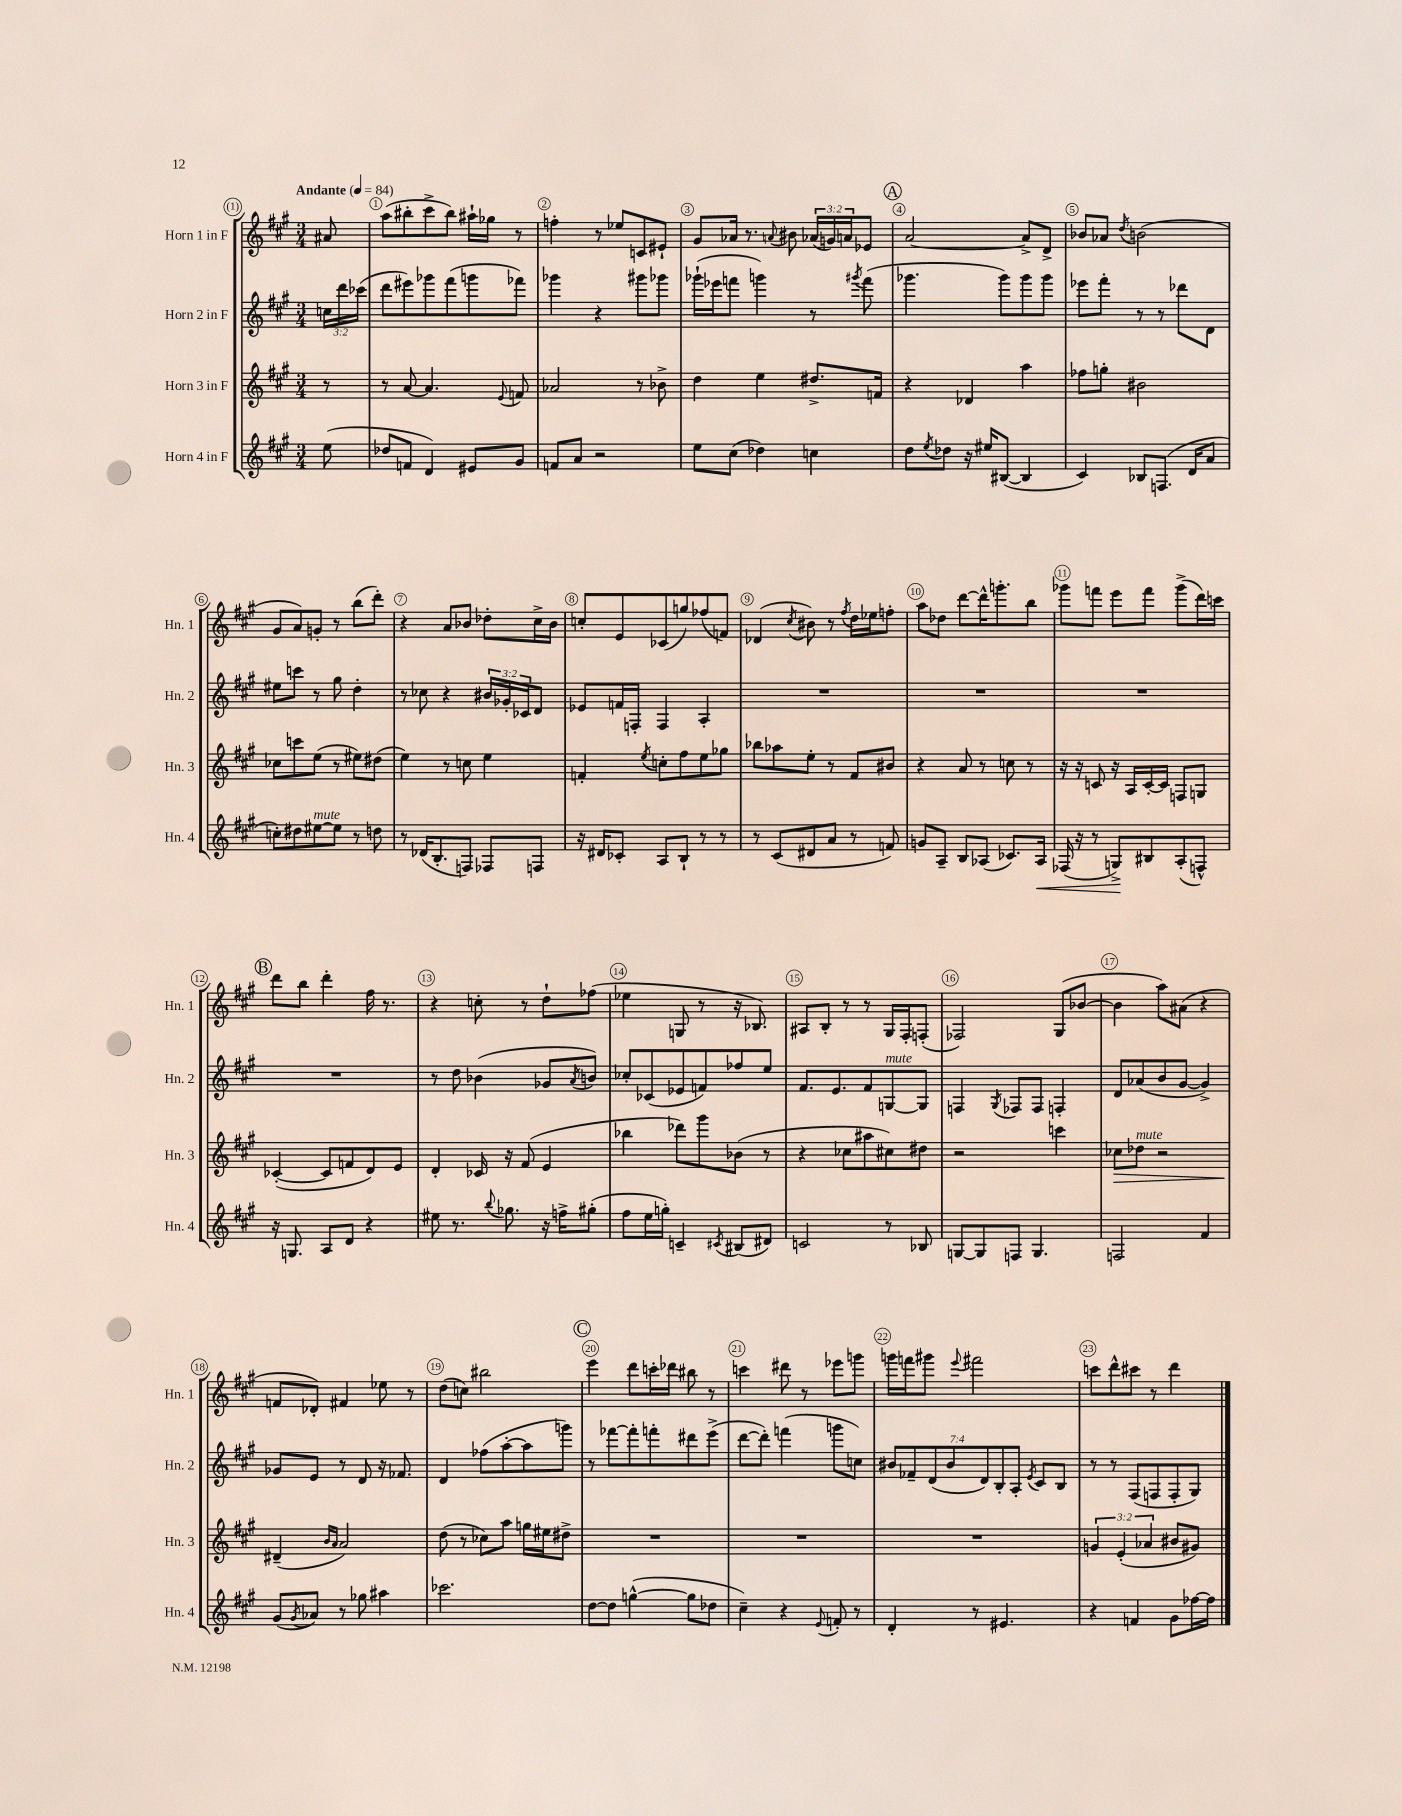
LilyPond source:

<<
\new StaffGroup <<
\new Staff = "s0" \with { instrumentName = "Horn 1 in F" shortInstrumentName = "Hn. 1" } {
    \clef treble \key a \major \numericTimeSignature \time 3/4 \override Staff.TupletNumber.text = #tuplet-number::calc-fraction-text \partial 8 \tempo "Andante" 4 = 84
    ais'8 |
    a''8( bis''8-. cis'''8-> bis''8) ais''16-! ges''16 r8 |
    f''4-. r8 ees''8 c'8 eis'8-! |
    gis'8 aes'16 r8. \appoggiatura { a'8 } bis'8 \tuplet 3/2 { aes'16( g'16) a'16 } ees'8 |
    \mark \markup { \circle "A" } a'2~ a'8-> d'8-> |
    bes'8 aes'8 \acciaccatura { d''8 } b'2( |
    gis'8 a'8) g'8-. r8 b''8( d'''8-.) |
    r4 a'8 bes'8 des''8-. cis''16-> bes'16 |
    c''8-. e'8 ces'8( g''8) fes''8( f'8) |
    des'4( \acciaccatura { cis''8 } bis'8) r8 \acciaccatura { fis''8 } d''16 ees''16 f''8-. |
    a''8 des''8 d'''8~ d'''16-^ g'''8.-. b''8 |
    ges'''8 f'''8 e'''8 f'''8 ges'''8->( d'''16) c'''16 |
    \mark \markup { \circle "B" } d'''8 b''8 d'''4-. fis''16 r8. |
    r4 c''8-. r8 d''8-! fes''8( |
    ees''4 g8 r8 r16 bes8.) |
    ais8 b8-. r8 r8 gis16 fis16-. f8-.( |
    fes2) gis8( bes'8~ |
    bes'4 a''8) ais'8( r4 |
    f'8 des'8-.) fis'4 ees''8 r8 |
    d''8( c''8) bis''2 |
    \mark \markup { \circle "C" } e'''4 d'''8 c'''16-. des'''16 bis''8 r8 |
    c'''4 dis'''8 r8 ees'''8 g'''8 |
    g'''16 f'''16 gis'''8 \appoggiatura { e'''8 } fis'''2 |
    c'''8 d'''8-^ cis'''8 r8 d'''4 \bar "|." |
}
\new Staff = "s1" \with { instrumentName = "Horn 2 in F" shortInstrumentName = "Hn. 2" } {
    \clef treble \key a \major \numericTimeSignature \time 3/4 \override Staff.TupletNumber.text = #tuplet-number::calc-fraction-text \partial 8
    \tuplet 3/2 { c''16 d'''16 ces'''16( } |
    d'''8 eis'''8) ges'''8 fis'''8( g'''8 fes'''8) |
    ges'''4 r4 gis'''8 ges'''8 |
    ges'''16-!( ees'''16 f'''8 g'''4) r8 \acciaccatura { gis'''8 } f'''8( |
    \mark \markup { \circle "A" } ges'''4. ges'''8) ges'''8 ges'''8 |
    ees'''8 fis'''8-. r8 r8 des'''8 d'8 |
    eis''8 c'''8 r8 gis''8 d''4-. |
    r8 ces''8 r4 \tuplet 3/2 { bis'16 ges'16-. ces'16 } d'8 |
    ees'8 f'16 f16-. f4 a4-. |
    R2. |
    R2. |
    R2. |
    \mark \markup { \circle "B" } R2. |
    r8 d''8 bes'4( ges'8 \acciaccatura { a'8 } b'8) |
    ces''8-. ces'8( ees'8 f'8) fes''8 e''8 |
    fis'8. e'8. fis'8 g8~^\markup { \italic "mute" } g8 |
    f4 \acciaccatura { gis8 } fes8 fes8 f4-. |
    d'8 aes'8( b'8 gis'8~ gis'4->) |
    ges'8 e'8 r8 d'8 r16 fes'8. |
    d'4 fes''8( a''8~-. a''8 g'''8) |
    \mark \markup { \circle "C" } r8 fes'''8~ fes'''8-. f'''8-. dis'''8 e'''8->( |
    d'''8~ d'''8-.) f'''4( g'''8 c''8) |
    \tuplet 7/4 { bis'8 fes'8-- d'8( bis'8 d'8) b8-. a8-. } \acciaccatura { e'8 } cis'8 b8 |
    r8 r8 fis8( f8 f8-. gis8) \bar "|." |
}
\new Staff = "s2" \with { instrumentName = "Horn 3 in F" shortInstrumentName = "Hn. 3" } {
    \clef treble \key a \major \numericTimeSignature \time 3/4 \override Staff.TupletNumber.text = #tuplet-number::calc-fraction-text \partial 8
    r8 |
    r8 a'8~ a'4. \appoggiatura { e'8 } f'8 |
    aes'2 r8 bes'8-> |
    d''4 e''4 dis''8.-> f'16 |
    \mark \markup { \circle "A" } r4 des'4 a''4 |
    fes''8 g''8-. bis'2 |
    ces''8 c'''8 e''8( r8 eis''8) dis''8( |
    e''4) r8 c''8 e''4 |
    f'4-. \acciaccatura { e''8 } c''8-. fis''8 e''8 ges''8 |
    bes''8 aes''8 e''8-. r8 fis'8 bis'8 |
    r4 a'8 r8 c''8 r8 |
    r16 r16 c'8 r16 a16 c'16~-. c'16 f8 g8 |
    \mark \markup { \circle "B" } ces'4~-.( ces'8 f'8 d'8) e'8 |
    d'4-. ces'16 r16 fis'8( e'4 |
    bes''4 des'''8) gis'''8 bes'8( r8 |
    r4 ces''8 ais''8 cis''8) dis''8 |
    r2 c'''4 |
    ces''8\> des''8^\markup { \italic "mute" } r2 |
    dis'4--\!( \grace { b'16 a'16 } a'2) |
    d''8( r8 ces''8) a''8 g''16 eis''16 dis''8-> |
    \mark \markup { \circle "C" } R2. |
    R2. |
    R2. |
    \tuplet 3/2 { g'4 e'4-.( aes'4 } bis'8 gis'8) \bar "|." |
}
\new Staff = "s3" \with { instrumentName = "Horn 4 in F" shortInstrumentName = "Hn. 4" } {
    \clef treble \key a \major \numericTimeSignature \time 3/4 \partial 8
    e''8( |
    des''8 f'8 d'4) eis'8 gis'8 |
    f'8 a'8 r2 |
    e''8 cis''8( des''4) c''4 |
    \mark \markup { \circle "A" } d''8 \acciaccatura { e''8 } des''8 r16 eis''16 bis8~( bis4 |
    cis'4) bes8 f8.( d'16 a'8 |
    c''8-.) dis''8 eis''8~^\markup { \italic "mute" } eis''8 r8 d''8 |
    r8 des'16( b8.-. f8) fes8 f8 |
    r16 dis'16 ces'8-. a8 b8-! r8 r8 |
    r8 cis'8( dis'8 a'8 r8 f'8) |
    g'8 a8-- b8 aes8( ces'8.) aes16\< |
    fes16( r16 r8 g8->\!) bis8 a8-.( f8-^) |
    \mark \markup { \circle "B" } r16 g8. a8 d'8 r4 |
    eis''8 r8. \appoggiatura { b''8 } ges''8. r16 f''16-> gis''8-.( |
    fis''8 e''16 g''16-.) c'4-- \acciaccatura { cis'8 } bis8( dis'8) |
    c'2 r8 bes8 |
    g8~ g8 f8 g4. |
    f2 fis'4 |
    gis'8( \acciaccatura { gis'8 } aes'8) r8 ges''8 ais''4 |
    ces'''2. |
    \mark \markup { \circle "C" } d''8~ d''8 g''4~-^( g''8 des''8 |
    cis''4--) r4 \appoggiatura { e'8 } f'8-. r8 |
    d'4-. r8 eis'4. |
    r4 f'4 gis'8 fes''16~ fes''16 \bar "|." |
}
>>
>>
\layout { \context { \Score \override BarNumber.break-visibility = ##(#f #t #t) barNumberVisibility = #all-bar-numbers-visible \override BarNumber.stencil = #(make-stencil-circler 0.1 0.3 ly:text-interface::print) } }
